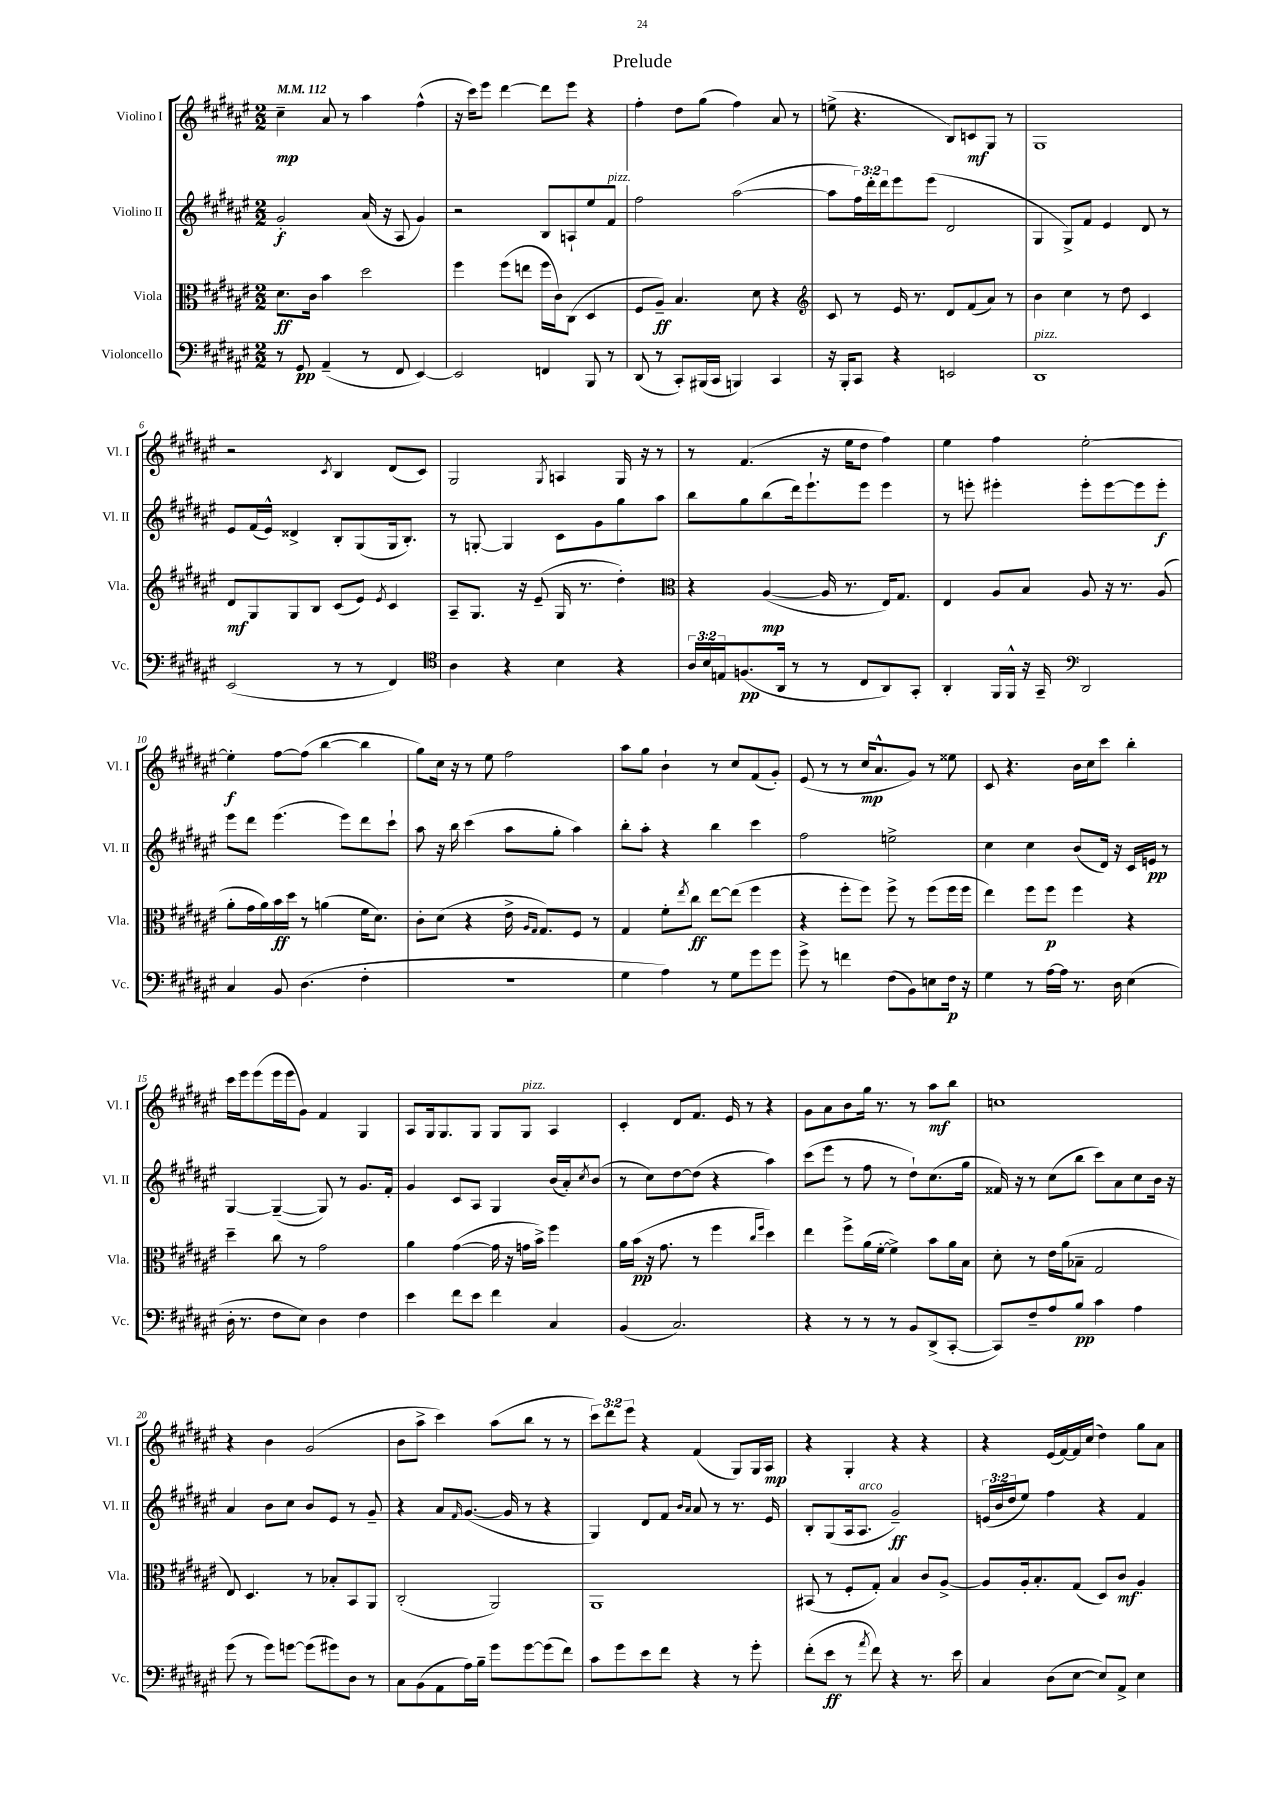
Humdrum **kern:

**kern	**dynam	**kern	**dynam	**kern	**dynam	**kern	**dynam
*part4	*part4	*part3	*part3	*part2	*part2	*part1	*part1
*staff4	*staff4	*staff3	*staff3	*staff2	*staff2	*staff1	*staff1
*I"Violoncello	*	*I"Viola	*	*I"Violino II	*	*I"Violino I	*
*I'Vc.	*	*I'Vla.	*	*I'Vl. II	*	*I'Vl. I	*
*clefF4	*	*clefC3	*	*clefG2	*	*clefG2	*
*k[f#c#g#d#a#e#]	*	*k[f#c#g#d#a#e#]	*	*k[f#c#g#d#a#e#]	*	*k[f#c#g#d#a#e#]	*
*M2/2	*	*M2/2	*	*M2/2	*	*M2/2	*
*MM112	*	*MM112	*	*MM112	*	*MM112	*
=1	=1	=1	=1	=1	=1	=1	=1
8r	.	8.d#\L	ff	2g#'/	f	4cc#~\	mp
8GG#/	pp	.	.	.	.	.	.
.	.	16c#\Jk	.	.	.	.	.
(4AA#~/	.	4b\	.	.	.	8a#/	.
.	.	.	.	.	.	8r	.
8r	.	2dd#\	.	(16a#/	.	4aa#\	.
.	.	.	.	16r	.	.	.
8FF#/	.	.	.	8A#/	.	.	.
[4EE#/)	.	.	.	4g#/)	.	(4ff#^^\	.
=2	=2	=2	=2	=2	=2	=2	=2
2EE#/]	.	4ff#\	.	2r	.	16r	.
.	.	.	.	.	.	16ccc#\KL)	.
.	.	.	.	.	.	8eee#\J	.
.	.	(8ff#\L	.	.	.	[4ddd#\	.
.	.	8een\J	.	.	.	.	.
4FFn/	.	16ff#\LL	.	8B/L	.	8ddd#\L]	.
.	.	16c#\J)	.	.	.	.	.
.	.	(8C#\J	.	8An`/	.	8eee#\J	.
8BBB/	.	4D#/	.	8ee#/	.	4r	.
!	!	!	!	!LO:TX:a:i:t=pizz.	!	!	!
8r	.	.	.	8f#/J	.	.	.
=3	=3	=3	=3	=3	=3	=3	=3
(8DD#/	.	8F#/L	.	2ff#\	.	4ff#'\	.
8r	.	8A#~/J)	ff	.	.	.	.
8CC#'/L)	.	4.B/	.	.	.	8dd#\L	.
(16BBB#X/L	.	.	.	.	.	(8gg#\J	.
16CC#/JJ	.	.	.	.	.	.	.
4BBBn/)	.	.	.	([2aa#\	.	4ff#\)	.
.	.	8d#\	.	.	.	.	.
4CC#/	.	4r	.	.	.	8a#/	.
.	.	.	.	.	.	8r	.
=4	=4	=4	=4	=4	=4	=4	=4
*	*	*clefG2	*	*	*	*	*
16r	.	8c#/	.	8aa#\L]	.	(8een^\	.
16BBB'/KL	.	.	.	.	.	.	.
8CC#/J	.	8r	.	24ff#\L)	.	4.r	.
.	.	.	.	24ddd#'\	.	.	.
.	.	.	.	24ddd#\J	.	.	.
4r	.	16e#/	.	8eee#\	.	.	.
.	.	8.r	.	.	.	.	.
.	.	.	.	(8eee#\J	.	.	.
2EEn/	.	8d#/L	.	2d#/	.	8B/L)	.
.	.	(8f#/	.	.	.	8cn/	mf
.	.	8a#/J)	.	.	.	8G#/J	.
.	.	8r	.	.	.	8r	.
=5	=5	=5	=5	=5	=5	=5	=5
!LO:TX:a:i:t=pizz.	!	!	!	!	!	!	!
1DD#	.	4b\	.	4G#/	.	1G#	.
.	.	4cc#\	.	8G#^/L)	.	.	.
.	.	.	.	8f#/J	.	.	.
.	.	8r	.	4e#/	.	.	.
.	.	8dd#\	.	.	.	.	.
.	.	4c#/	.	8d#/	.	.	.
.	.	.	.	8r	.	.	.
!!LO:LB:g=z
=6	=6	=6	=6	=6	=6	=6	=6
(2EE#/	.	8d#/L	mf	8e#/L	.	2r	.
.	.	8G#/	.	(16f#/L	.	.	.
.	.	.	.	16e#^^/JJ)	.	.	.
.	.	8G#/	.	4d##X^/	.	.	.
.	.	8B/J	.	.	.	.	.
.	.	.	.	.	.	8qc#/	.
8r	.	(8c#/L	.	8B'/L	.	4B/	.
8r	.	8e#/J)	.	(8G#/	.	.	.
.	.	8qe#/	.	.	.	.	.
4FF#/)	.	4c#/	.	16G#/k	.	(8d#/L	.
.	.	.	.	8.B'/J)	.	.	.
.	.	.	.	.	.	8c#/J)	.
=7	=7	=7	=7	=7	=7	=7	=7
*clefC4	*	*	*	*	*	*	*
4A#\	.	8A#~/L	.	8r	.	2G#/	.
.	.	8.G#/J	.	[8Gn'/	.	.	.
4r	.	.	.	4G/]	.	.	.
.	.	16r	.	.	.	.	.
.	.	(8e#~/	.	.	.	.	.
.	.	.	.	.	.	8qG#/	.
4B\	.	16G#/	.	8c#\L	.	4An/	.
.	.	8.r	.	.	.	.	.
.	.	.	.	8g#\	.	.	.
4r	.	4dd#'\)	.	8gg#\	.	16G#/	.
.	.	.	.	.	.	16r	.
.	.	.	.	8aa#\J	.	8r	.
=8	=8	=8	=8	=8	=8	=8	=8
*	*	*clefC3	*	*	*	*	*
24A#/LL	.	4r	.	8bb\L	.	8r	.
24B/	.	.	.	.	.	.	.
24En/J	.	.	.	.	.	.	.
(8.Fn/	pp	.	.	8gg#\	.	(4.f#/	.
.	.	([4A#/	mp	(8bb\	.	.	.
16AA#/Jk	.	.	.	.	.	.	.
8r	.	.	.	16ddd#\k)	.	.	.
.	.	.	.	8.eee#`\	.	.	.
8r	.	16A#/]	.	.	.	16r	.
.	.	8.r	.	.	.	16ee#\KL	.
8C#/L	.	.	.	8eee#\J	.	8dd#\J	.
8AA#/)	.	16E#/KL)	.	4eee#\	.	4ff#\)	.
.	.	8.G#/J	.	.	.	.	.
8GG#'/J	.	.	.	.	.	.	.
=9	=9	=9	=9	=9	=9	=9	=9
4AA#'/	.	4E#/	.	8r	.	4ee#\	.
.	.	.	.	8eeen'\	.	.	.
16FF#/LL	.	8A#/L	.	4eee#X'\	.	4ff#\	.
16FF#^^/JJ	.	.	.	.	.	.	.
16r	.	8B/J	.	.	.	.	.
16GG#~/	.	.	.	.	.	.	.
*clefF4	*	*	*	*	*	*	*
2DD#/	.	8A#/	.	8eee#'\L	.	[2ee#'\	.
.	.	16r	.	[8eee#\	.	.	.
.	.	8.r	.	.	.	.	.
.	.	.	.	8eee#\]	.	.	.
.	.	(8A#/	.	8eee#'\J	f	.	.
!!LO:LB:g=z
=10	=10	=10	=10	=10	=10	=10	=10
4C#/	.	8a#'\L	.	8eee#\L	.	4ee#'\]	f
.	.	16g#\L	.	8ddd#\J	.	.	.
.	.	16a#\)	.	.	.	.	.
8BB/	.	16b\	ff	(4.eee#\	.	[8ff#\L	.
.	.	16dd#\JJ	.	.	.	.	.
(4.D#\	.	8r	.	.	.	(8ff#\J]	.
.	.	(4an\	.	.	.	[4bb\	.
.	.	.	.	8eee#\L)	.	.	.
4F#'\	.	16f#\KL	.	8ddd#\	.	4bb\]	.
.	.	8.d#\J)	.	.	.	.	.
.	.	.	.	8ccc#`\J	.	.	.
=11	=11	=11	=11	=11	=11	=11	=11
1r	.	8c#'\L	.	8aa#\	.	8gg#\L)	.
.	.	(8d#\J	.	16r	.	16cc#\Jk	.
.	.	.	.	16bb\	.	16r	.
.	.	4r	.	(4ccc#\	.	8r	.
.	.	.	.	.	.	8ee#\	.
.	.	16e#^\	.	8aa#\L	.	2ff#\	.
.	.	16qqA#/LL	.	.	.	.	.
.	.	16qqG#/JJ	.	.	.	.	.
.	.	8.G#/L)	.	.	.	.	.
.	.	.	.	8gg#'\J	.	.	.
.	.	8F#/J	.	4aa#\)	.	.	.
.	.	8r	.	.	.	.	.
=12	=12	=12	=12	=12	=12	=12	=12
4G#\	.	4G#/	.	8bb'\L	.	8aa#\L	.
.	.	.	.	8aa#'\J	.	8gg#\J	.
4A#\)	.	8f#'\L	.	4r	.	4b`\	.
.	.	8qee#/	.	.	.	.	.
.	.	8cc#\J	ff	.	.	.	.
8r	.	[8ee#\L	.	4bb\	.	8r	.
8G#\L	.	(8ee#\J]	.	.	.	8cc#/L	.
8g#\	.	4ff#\	.	4ccc#\	.	(8f#/	.
8g#\J	.	.	.	.	.	8g#'/J)	.
=13	=13	=13	=13	=13	=13	=13	=13
8g#^\	.	4r	.	2ff#\	.	(8e#/	.
8r	.	.	.	.	.	8r	.
4fn\	.	8ff#'\L	.	.	.	8r	.
.	.	8ff#\J)	.	.	.	16cc#/KL	mp
.	.	.	.	.	.	8.a#^^/	.
(8F#\L	.	8ff#^\	.	2een^\	.	.	.
8BB\)	.	8r	.	.	.	8g#/J)	.
8En\	.	(8ff#\L	.	.	.	8r	.
16F#\Jk	p	16ff#\L	.	.	.	8ee##X\	.
16r	.	16ff#\JJ	.	.	.	.	.
=14	=14	=14	=14	=14	=14	=14	=14
4G#\	.	4ee#\)	.	4cc#\	.	8c#/	.
.	.	.	.	.	.	4.r	.
8r	.	8ff#\L	.	4cc#\	.	.	.
[16A#\LL	.	8ff#\J	p	.	.	.	.
16A#\JJ]	.	.	.	.	.	.	.
8.r	.	4ff#\	.	(8b/L	.	16b\LL	.
.	.	.	.	.	.	16cc#\J	.
.	.	.	.	16d#/Jk)	.	8ccc#\J	.
16D#\	.	.	.	16r	.	.	.
(4E#\	.	4r	.	16c#/LL	.	4bb'\	.
.	.	.	.	16en/JJ	pp	.	.
.	.	.	.	8r	.	.	.
!!LO:LB:g=z
=15	=15	=15	=15	=15	=15	=15	=15
16D#'\	.	4dd#~\	.	[4G#/	.	16ccc#\LL	.
8.r	.	.	.	.	.	16eee#\J	.
.	.	.	.	.	.	(8eee#\	.
8F#\L	.	8cc#\	.	(4G#~/_	.	16eee#\L	.
.	.	.	.	.	.	16eee#\J	.
8E#\J)	.	8r	.	.	.	8g#\J)	.
4D#\	.	2g#\	.	8G#/])	.	4f#/	.
.	.	.	.	8r	.	.	.
4F#\	.	.	.	8.g#/L	.	4G#/	.
.	.	.	.	16f#'/Jk	.	.	.
=16	=16	=16	=16	=16	=16	=16	=16
4e#\	.	4a#\	.	4g#/	.	8A#/L	.
.	.	.	.	.	.	16G#/k	.
.	.	.	.	.	.	8.G#/	.
8f#\L	.	([4g#\	.	8c#/L	.	.	.
8e#\J	.	.	.	8A#/J	.	8G#/J	.
4f#\	.	16g#\]	.	4G#/	.	8G#/L	.
.	.	16r	.	.	.	.	.
!	!	!	!	!	!	!LO:TX:a:i:t=pizz.	!
.	.	16gn\LL	.	.	.	8G#/J	.
.	.	16b^\JJ)	.	.	.	.	.
4C#/	.	4ff#\	.	(16b/LL	.	4A#/	.
.	.	.	.	16a#'/J)	.	.	.
.	.	.	.	8qcc#/	.	.	.
.	.	.	.	(8b/J	.	.	.
=17	=17	=17	=17	=17	=17	=17	=17
(4BB/	.	16a#\LL	.	8r	.	4c#'/	.
.	.	(16b\JJ	pp	.	.	.	.
.	.	16r	.	8cc#\L)	.	.	.
.	.	8.g#\	.	.	.	.	.
2.C#/)	.	.	.	[8dd#\	.	8d#/L	.
.	.	8r	.	(8dd#\J]	.	8.f#/J	.
.	.	4ff#\	.	4r	.	.	.
.	.	.	.	.	.	16e#/	.
.	.	.	.	.	.	8r	.
.	.	16qqcc#/LL	.	.	.	.	.
.	.	16qqff#/JJ	.	.	.	.	.
.	.	4dd#\)	.	4aa#\)	.	4r	.
=18	=18	=18	=18	=18	=18	=18	=18
4r	.	4ee#\	.	(8ccc#\L	.	8g#\L	.
.	.	.	.	8eee#\J	.	8a#\	.
8r	.	8ff#^\L	.	8r	.	8b\	.
8r	.	(16a#\L	.	8ff#\	.	16gg#\Jk	.
.	.	[16f#'\JJ	.	.	.	8.r	.
8r	.	4f#^\])	.	8r	.	.	.
8BB/L	.	.	.	8dd#`\L)	.	8r	.
(8DD#^/	.	8b\L	.	(8.cc#\	.	8aa#\L	mf
[8CC#'/J	.	16a#\L	.	.	.	8bb\J	.
.	.	16B\JJ	.	16gg#\Jk	.	.	.
=19	=19	=19	=19	=19	=19	=19	=19
8CC#/L])	.	8d#'\	.	16f##X/)	.	1ccn	.
.	.	.	.	16r	.	.	.
8F#~/	.	8r	.	8r	.	.	.
8A#/	.	16e#\LL	.	(8cc#\L	.	.	.
.	.	(16a#\J	.	.	.	.	.
8B/J	pp	8B-X~\J	.	8bb\J	.	.	.
4c#\	.	2G#/	.	8ccc#\L)	.	.	.
.	.	.	.	8a#\	.	.	.
4A#\	.	.	.	8cc#\	.	.	.
.	.	.	.	16b\Jk	.	.	.
.	.	.	.	16r	.	.	.
!!LO:LB:g=z
=20	=20	=20	=20	=20	=20	=20	=20
(8g#\	.	8E#/)	.	4a#/	.	4r	.
8r	.	4.D#/	.	.	.	.	.
8g#\L)	.	.	.	8b\L	.	4b\	.
[8gn\J	.	.	.	8cc#\J	.	.	.
(8g\L]	.	8r	.	8b/L	.	(2g#/	.
8g#X\)	.	8B-X'/L	.	8e#/J	.	.	.
8D#\J	.	8BB/	.	8r	.	.	.
8r	.	8AA#/J	.	8g#~/	.	.	.
=21	=21	=21	=21	=21	=21	=21	=21
8C#\L	.	(2C#'/	.	4r	.	8b\L	.
(8BB\	.	.	.	.	.	8aa#^\J	.
8AA#\	.	.	.	8a#/L	.	4ccc#\)	.
.	.	.	.	16qqf#/	.	.	.
16A#\L)	.	.	.	([8.g#/J	.	.	.
16B~\JJ	.	.	.	.	.	.	.
8g#\L	.	2AA#/)	.	.	.	(8aa#\L	.
.	.	.	.	16g#/]	.	.	.
[8g#\	.	.	.	8r	.	8bb\J	.
(8g#\]	.	.	.	4r	.	8r	.
8f#\J)	.	.	.	.	.	8r	.
=22	=22	=22	=22	=22	=22	=22	=22
8c#\L	.	1AA#	.	4G#/)	.	12ccc#\L)	.
.	.	.	.	.	.	12ddd#\	.
8g#\	.	.	.	.	.	.	.
.	.	.	.	.	.	12eee#\J	.
8e#\	.	.	.	8d#/L	.	4r	.
8f#\J	.	.	.	8f#/J	.	.	.
.	.	.	.	16qqb/LL	.	.	.
.	.	.	.	16qqa#/JJ	.	.	.
4r	.	.	.	8a#/	.	(4f#/	.
.	.	.	.	8r	.	.	.
8r	.	.	.	8.r	.	8G#/L)	.
8g#'\	.	.	.	.	.	16G#/L	.
.	.	.	.	16e#/	.	16A#/JJ	mp
=23	=23	=23	=23	=23	=23	=23	=23
(8f#'\L	.	(8BB#X/	.	8B'/L	.	4r	.
8e#\J	ff	8r	.	(8G#/	.	.	.
8r	.	8F#'/L	.	16A#/k	.	4G#'/	.
!	!	!	!	!LO:TX:a:i:t=arco	!	!	!
.	.	.	.	8.A#/J	.	.	.
8qa#/	.	.	.	.	.	.	.
8f#\)	.	8G#'/J)	.	.	.	.	.
4r	.	4B/	.	2g#~/)	ff	4r	.
8.r	.	8c#/L	.	.	.	4r	.
.	.	[8A#^/J	.	.	.	.	.
16e#\	.	.	.	.	.	.	.
=24	=24	=24	=24	=24	=24	=24	=24
4C#/	.	8A#/L]	.	(24en/LL	.	4r	.
.	.	.	.	24b/	.	.	.
.	.	.	.	24dd#/J	.	.	.
.	.	16A#'/k	.	8ee#/J)	.	.	.
.	.	8.B'/	.	.	.	.	.
(8D#\L	.	.	.	4ff#\	.	(16e#/LL	.
.	.	.	.	.	.	[16f#/)	.
[8E#\J	.	(8G#/J	.	.	.	16f#/]	.
.	.	.	.	.	.	(16cc#/JJ	.
8E#/L])	.	8D#/L)	.	4r	.	4dd#\)	.
8AA#^/J	.	8c#/J	mf	.	.	.	.
4E#\	.	4A#'/	.	4f#/	.	8gg#\L	.
.	.	.	.	.	.	8a#\J	.
==	==	==	==	==	==	==	==
*-	*-	*-	*-	*-	*-	*-	*-
